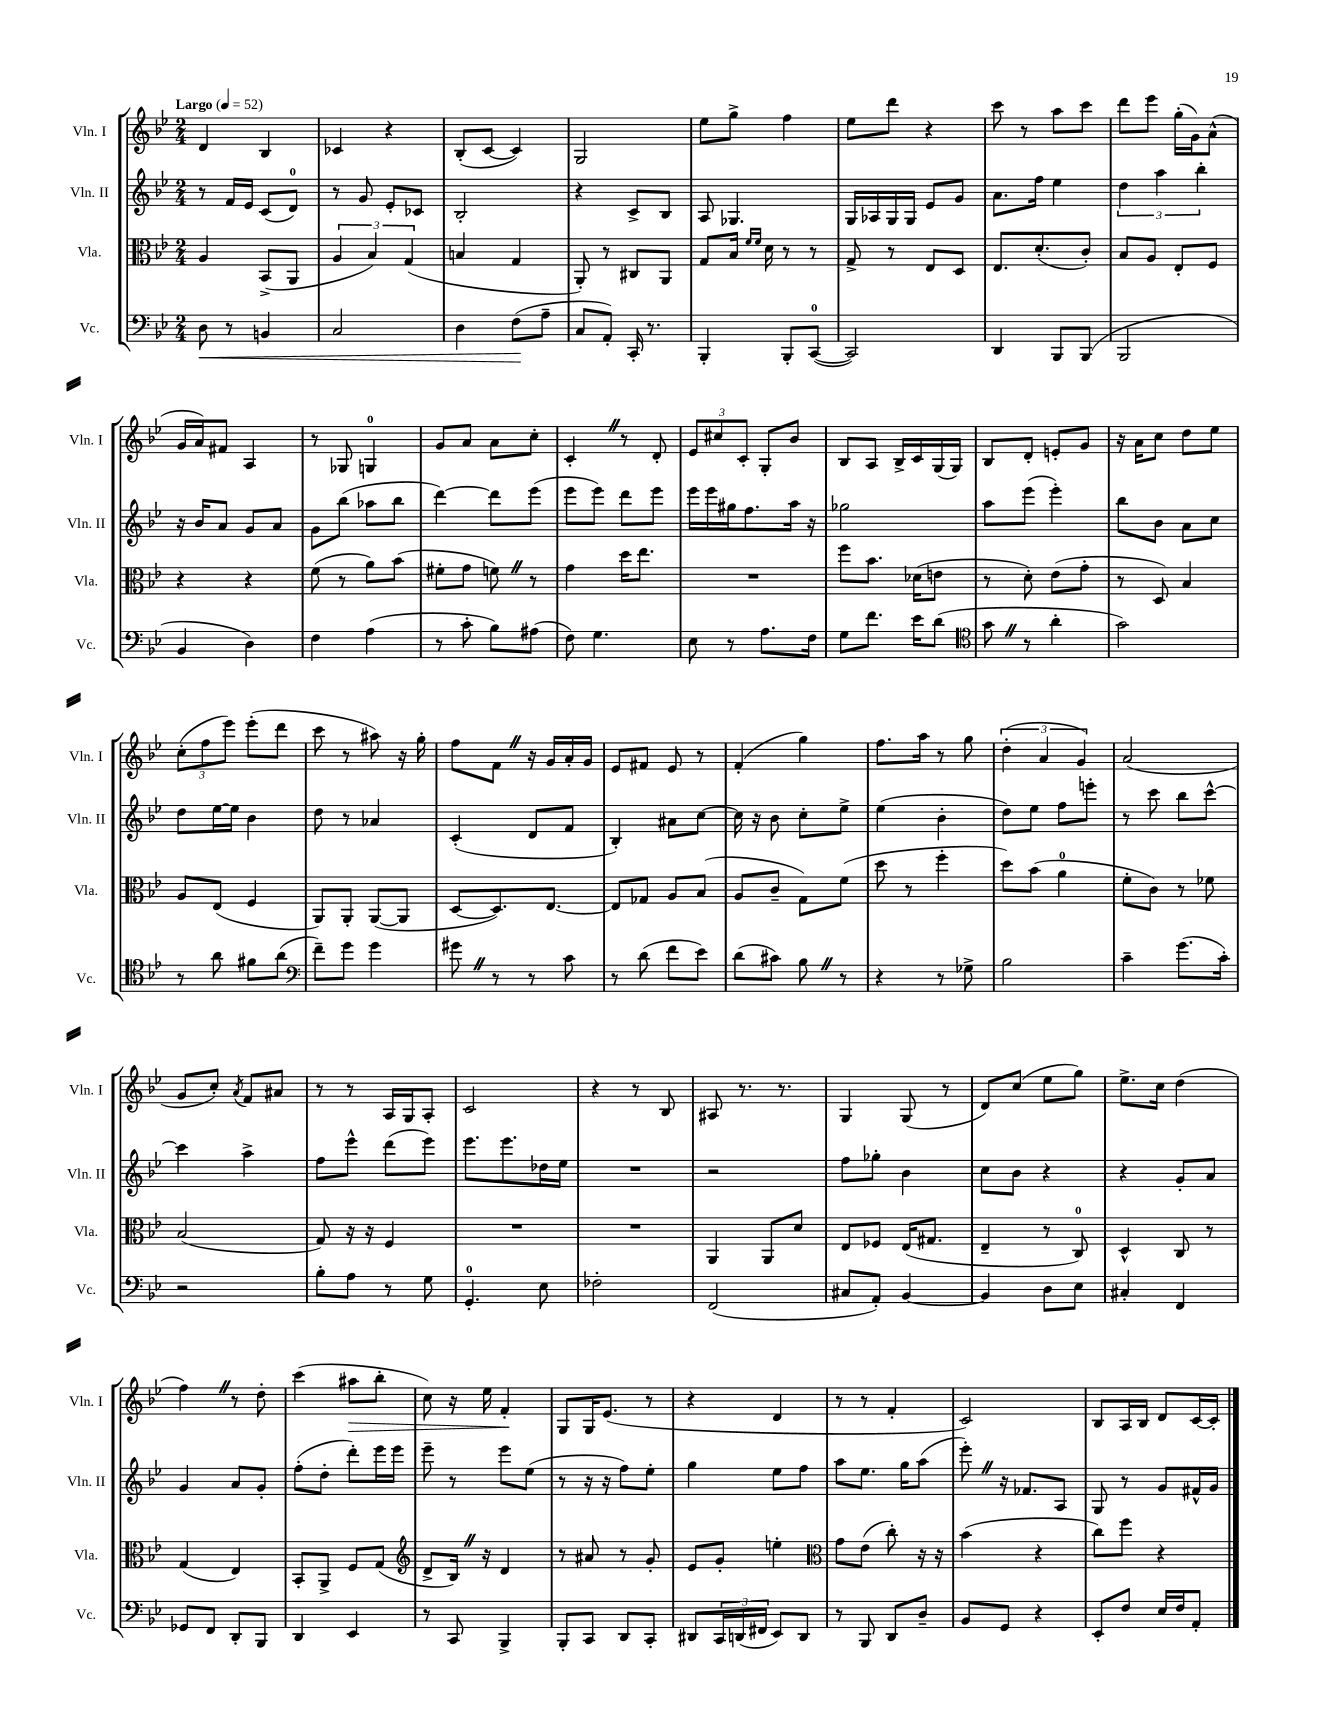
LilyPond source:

<<
\new StaffGroup <<
\new Staff = "s0" \with { instrumentName = "Vln. I" shortInstrumentName = "Vln. I" } {
    \clef treble \key bes \major \numericTimeSignature \time 2/4 \tempo "Largo" 4 = 52
    d'4 bes4 |
    ces'4 r4 |
    bes8-.( c'8~ c'4) |
    g2 |
    ees''8 g''8-> f''4 |
    ees''8 d'''8 r4 |
    c'''8 r8 a''8 c'''8 |
    d'''8 ees'''8 g''16-.( g'16) a'8-^( |
    g'16 a'16) fis'8 a4 |
    r8 ges8 g4-0 |
    g'8 a'8 a'8 c''8-. |
    c'4-. \once \override BreathingSign.text = \markup { \musicglyph "scripts.caesura.straight" } \breathe r8 d'8-. |
    \tuplet 3/2 { ees'8 cis''8 c'8-. } g8-. bes'8 |
    bes8 a8 bes16-> c'16 g16( g16) |
    bes8 d'8-. e'8-. g'8 |
    r16 a'16 c''8 d''8 ees''8 |
    \tuplet 3/2 { c''8-.( f''8 ees'''8) } ees'''8-.( d'''8 |
    c'''8 r8 ais''8) r16 g''16-. |
    f''8 f'8 \once \override BreathingSign.text = \markup { \musicglyph "scripts.caesura.straight" } \breathe r16 g'16 a'16-. g'16 |
    ees'8 fis'8 ees'8 r8 |
    f'4-.( g''4) |
    f''8. a''16 r8 g''8 |
    \tuplet 3/2 { d''4-.( a'4 g'4) } |
    a'2( |
    g'8 c''8-.) \acciaccatura { a'8 } f'8 ais'8 |
    r8 r8 a16 g16 a8-. |
    c'2 |
    r4 r8 bes8 |
    ais8 r8. r8. |
    g4 g8( r8 |
    d'8) c''8( ees''8 g''8) |
    ees''8.-> c''16 d''4( |
    f''4) \once \override BreathingSign.text = \markup { \musicglyph "scripts.caesura.straight" } \breathe r8 d''8-. |
    c'''4( ais''8\> bes''8-. |
    c''8) r16 ees''16 f'4-.\! |
    g8 g16 ees'8.( r8 |
    r4 d'4 |
    r8 r8 f'4-. |
    c'2) |
    bes8 a16 bes16 d'8 c'16~ c'16-. \bar "|." |
}
\new Staff = "s1" \with { instrumentName = "Vln. II" shortInstrumentName = "Vln. II" } {
    \clef treble \key bes \major \numericTimeSignature \time 2/4
    r8 f'16 ees'16 c'8( d'8-0) |
    r8 g'8 ees'8-. ces'8 |
    bes2-. |
    r4 c'8-> bes8 |
    a8 ges4. |
    g16 aes16 g16 g16 ees'8 g'8 |
    a'8. f''16 ees''4 |
    \tuplet 3/2 { d''4 a''4 bes''4-. } |
    r16 bes'16 a'8 g'8 a'8 |
    g'8 bes''8( aes''8 bes''8 |
    d'''4~) d'''8 ees'''8( |
    ees'''8 ees'''8) d'''8 ees'''8 |
    ees'''16 ees'''16 gis''16 f''8. a''16 r16 |
    ges''2 |
    a''8 ees'''8( ees'''4-.) |
    bes''8 bes'8 a'8 c''8 |
    d''8 ees''16~ ees''16 bes'4 |
    d''8 r8 aes'4 |
    c'4-.( d'8 f'8 |
    bes4-.) ais'8 c''8~ |
    c''16 r16 bes'8 c''8-. ees''8-> |
    ees''4( bes'4-. |
    d''8) ees''8 f''8 e'''8-. |
    r8 c'''8 bes''8 c'''8~-^ |
    c'''4 a''4-> |
    f''8 ees'''8-^ d'''8( ees'''8) |
    ees'''8. ees'''8. des''16 ees''16 |
    R2 |
    r2 |
    f''8 ges''8-. bes'4 |
    c''8 bes'8 r4 |
    r4 g'8-. a'8 |
    g'4 a'8 g'8-. |
    f''8-.( d''8-. d'''8-.) ees'''16 ees'''16 |
    ees'''8-- r8 ees'''8 ees''8( |
    r8 r16 r16 f''8) ees''8-. |
    g''4 ees''8 f''8 |
    a''8 ees''8. g''16 a''8( |
    ees'''8-.) \once \override BreathingSign.text = \markup { \musicglyph "scripts.caesura.straight" } \breathe r16 fes'8. a8 |
    g8 r8 g'8 fis'16-^ g'16 \bar "|." |
}
\new Staff = "s2" \with { instrumentName = "Vla." shortInstrumentName = "Vla." } {
    \clef alto \key bes \major \numericTimeSignature \time 2/4
    a4 bes,8->( a,8 |
    \tuplet 3/2 { a4 bes4) g4( } |
    b4 g4 |
    a,8-.) r8 cis8 a,8 |
    g8 bes16 \grace { f'16 f'16 } d'16 r8 r8 |
    g8-> r8 ees8 d8 |
    ees8. d'8.-.( c'8-.) |
    bes8 a8 ees8-. f8 |
    r4 r4 |
    f'8( r8 a'8) bes'8( |
    fis'8-. g'8 f'8) \once \override BreathingSign.text = \markup { \musicglyph "scripts.caesura.straight" } \breathe r8 |
    g'4 d''16 ees''8. |
    R2 |
    f''8 bes'8. des'16( e'8 |
    r8 d'8-.) ees'8( g'8-. |
    r8 d8) bes4 |
    a8 ees8( f4 |
    a,8) a,8-. a,8~( a,8 |
    d8~ d8.) ees8.~ |
    ees8 ges8 a8 bes8( |
    a8 c'8-- g8) f'8( |
    d''8 r8 f''4-. |
    d''8) bes'8( a'4-0 |
    f'8-. c'8) r8 fes'8 |
    bes2( |
    g8) r16 r16 f4 |
    R2 |
    R2 |
    a,4 a,8 d'8 |
    ees8 fes8 ees16( gis8. |
    ees4-- r8 c8-0) |
    d4-^ c8 r8 |
    g4( ees4) |
    bes,8-. a,8-> f8 g8( |
    \clef treble d'8-> bes16) \once \override BreathingSign.text = \markup { \musicglyph "scripts.caesura.straight" } \breathe r16 d'4 |
    r8 ais'8 r8 g'8-. |
    ees'8 g'8-. e''4-. |
    \clef alto g'8 ees'8( c''8-.) r16 r16 |
    bes'4( r4 |
    c''8) f''8 r4 \bar "|." |
}
\new Staff = "s3" \with { instrumentName = "Vc." shortInstrumentName = "Vc." } {
    \clef bass \key bes \major \numericTimeSignature \time 2/4
    d8\< r8 b,4 |
    c2 |
    d4 f8\!( a8-- |
    c8 a,8-.) c,16-. r8. |
    bes,,4-. bes,,8-. c,8-0~( |
    c,2) |
    d,4 bes,,8 bes,,8( |
    bes,,2 |
    bes,4 d4) |
    f4 a4( |
    r8 c'8-. bes8) ais8( |
    f8) g4. |
    ees8 r8 a8. f16 |
    g8 f'8. ees'16 d'8( |
    \clef tenor g'8 \once \override BreathingSign.text = \markup { \musicglyph "scripts.caesura.straight" } \breathe r8 a'4-. |
    g'2) |
    r8 a'8 fis'8 a'8( |
    \clef bass f'8--) g'8 g'4 |
    gis'8 \once \override BreathingSign.text = \markup { \musicglyph "scripts.caesura.straight" } \breathe r8 r8 c'8 |
    r8 d'8( f'8 ees'8) |
    d'8( cis'8) bes8 \once \override BreathingSign.text = \markup { \musicglyph "scripts.caesura.straight" } \breathe r8 |
    r4 r8 ges8-> |
    bes2 |
    c'4-- g'8.( c'16-.) |
    r2 |
    bes8-. a8 r8 g8 |
    g,4.-0-. ees8 |
    fes2-. |
    f,2( |
    cis8 a,8-.) bes,4~ |
    bes,4 d8 ees8 |
    cis4-. f,4 |
    ges,8 f,8 d,8-. bes,,8 |
    d,4 ees,4 |
    r8 c,8 bes,,4-> |
    bes,,8-. c,8 d,8 c,8-. |
    dis,8 \tuplet 3/2 { c,16 d,16( fis,16 } ees,8) d,8 |
    r8 bes,,8 d,8 d8-- |
    bes,8 g,8 r4 |
    ees,8-. f8 ees16 f16 a,8-. \bar "|." |
}
>>
>>
\layout { \context { \Score \remove "Bar_number_engraver" } }
